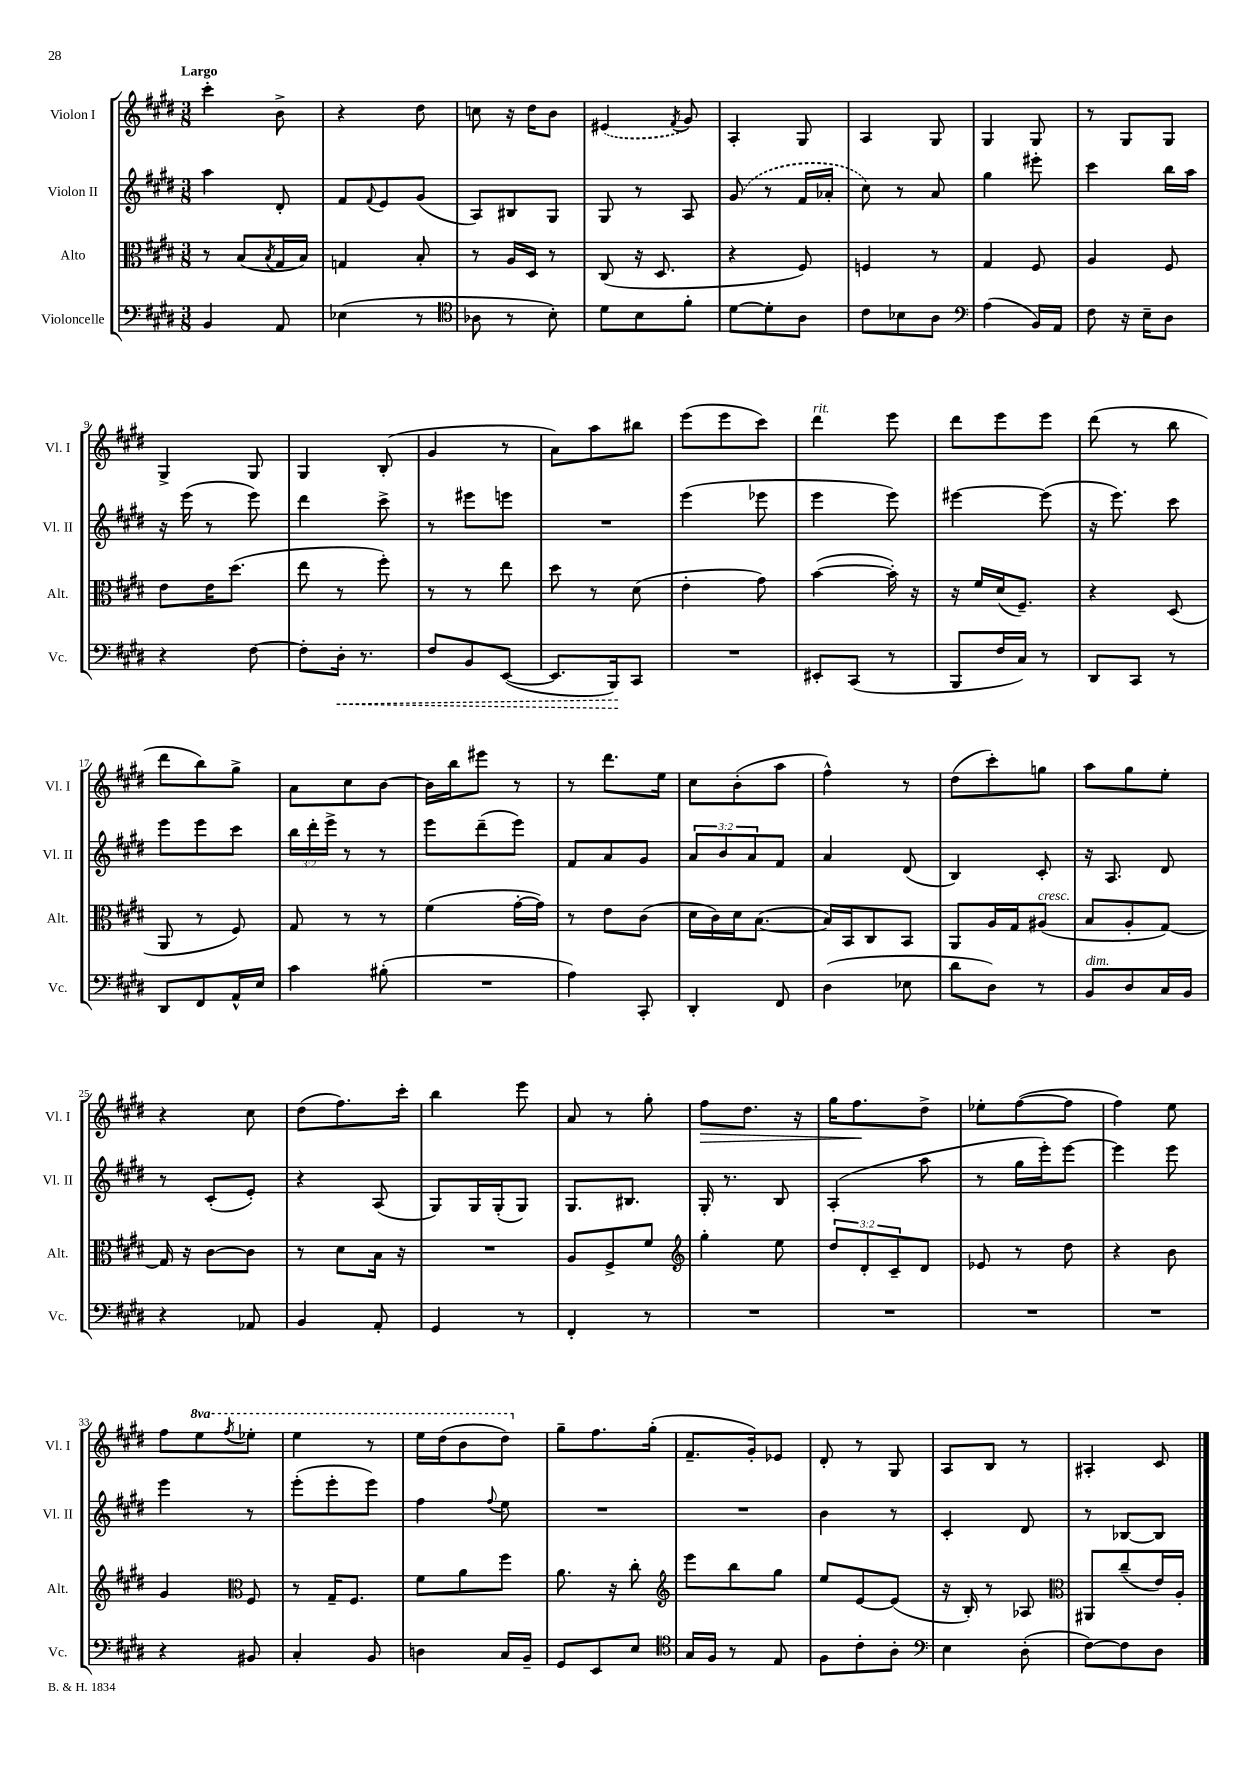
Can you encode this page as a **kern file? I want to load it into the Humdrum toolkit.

**kern	**kern	**kern	**kern
*staff4	*staff3	*staff2	*staff1
*clefF4	*clefC3	*clefG2	*clefG2
*k[f#c#g#d#]	*k[f#c#g#d#]	*k[f#c#g#d#]	*k[f#c#g#d#]
*M3/8	*M3/8	*M3/8	*M3/8
4BB/	8r	4aa\	4ccc#'\
.	(8B/L	.	.
.	8qB/	.	.
8AA/	16G#/L	8d#'/	8b^\
.	16B/JJ)	.	.
=	=	=	=
(4E-\	4G/	8f#/L	4r
.	.	8qqf#/	.
.	.	8e/	.
8r	8B'/	(8g#/J	8dd#\
=	=	=	=
*clefC4	*	*	*
8A-\	8r	8A/L)	8cc\
8r	16A/LL	8B#/	16r
.	16D#/JJ	.	16dd#\LK
8B'\)	8r	8G#/J	8b\J
=	=	=	=
8d#\L	(8C#/	8G#/	(4e#/
8B\	16r	8r	.
.	8.D#/	.	.
.	.	.	8qf#/
8f#'\J	.	8A/	8g#/)
=	=	=	=
[8d#\L	4r	(8g#/	4A'/
8d#'\]	.	8r	.
8A\J	8F#/)	16f#/LL	8G#/
.	.	16a-'/JJ	.
=	=	=	=
8c#\L	4F/	8cc#\)	4A/
8B-\	.	8r	.
8A\J	8r	8a/	8G#/
=	=	=	=
*clefF4	*	*	*
(4A\	4G#/	4gg#\	4G#/
16BB/LL)	8F#/	8eee#'\	8G#/
16AA/JJ	.	.	.
=	=	=	=
8F#\	4A/	4ccc#\	8r
16r	.	.	8G#/L
16E~\LK	.	.	.
8D#\J	8F#/	16bb\LL	8G#/J
.	.	16aa\JJ	.
=	=	=	=
4r	8e\L	16r	4G#^/
.	.	(16eee\	.
.	16e\K	8r	.
.	(8.dd#\J	.	.
[8F#\	.	8eee\)	8G#/
=	=	=	=
8F#'\]L	8ee\	4ddd#\	4G#/
16D#'\Jk	8r	.	.
8.r	.	.	.
.	8ff#'\)	8ccc#^\	(8B'/
=	=	=	=
8F#/L	8r	8r	4g#/
8BB/	8r	8eee#\L	.
([8EE/J	8ee\	8eee\J	8r
=	=	=	=
8.EE/]L	8dd#\	4.r	8a\L)
.	8r	.	8aa\
16BBB/k)	.	.	.
8CC#/J	(8d#\	.	8bb#\J
=	=	=	=
4.r	4e'\	(4eee\	(8eee\L
.	.	.	8eee\
.	8g#\)	8eee-\	8ccc#\J)
=	=	=	=
8EE#'/L	([4b\	4eee\	4ddd#\
(8CC#/J	.	.	.
8r	16b'\])	8eee\)	8eee\
.	16r	.	.
=	=	=	=
8BBB/L	16r	[4eee#\	8ddd#\L
.	16f#/LL	.	.
16F#/L	(16d#/J	.	8eee\
16C#/JJ)	8.F#~/J)	.	.
8r	.	(8eee#\]	8eee\J
=	=	=	=
8DD#/L	4r	16r	(8ddd#\
.	.	8.eee\)	.
8CC#/J	.	.	8r
8r	(8D#/	8ccc#\	8bb\
=	=	=	=
8DD#/L	8AA/	8eee\L	8ddd#\L
8FF#/	8r	8eee\	8bb\)
16AA^^/L	8F#/)	8ccc#\J	8gg#^\J
16E/JJ	.	.	.
=	=	=	=
4c#\	8G#/	24bb\LL	8a\L
.	.	24ddd#'\	.
.	.	24eee^\JJ	.
.	8r	8r	8cc#\
(8B#'\	8r	8r	[8b\J
=	=	=	=
4.r	(4f#\	8eee\L	16b\]LL
.	.	.	16bb\J
.	.	(8ddd#~\	8eee#\J
.	[16g#'\LL	8eee\J)	8r
.	16g#\]JJ)	.	.
=	=	=	=
4A\)	8r	8f#/L	8r
.	8e\L	8a/	8.ddd#\L
8CC#'/	(8c#\J	8g#/J	.
.	.	.	16ee\Jk
=	=	=	=
4DD#'/	16d#\LL	12a/L	8cc#\L
.	16c#\)	.	.
.	.	12b/	.
.	16d#\J	.	(8b'\
.	.	12a/	.
.	([8.B\J	.	.
8FF#/	.	8f#/J	8aa\J
=	=	=	=
(4D#\	16B/]LL)	4a/	4ff#^^\)
.	16BB/J	.	.
.	8C#/	.	.
8E-\	8BB/J	(8d#/	8r
=	=	=	=
8d#\L	8AA/L	4B/)	(8dd#\L
8D#\J)	16A/L	.	8ccc#'\)
.	16G#/J	.	.
8r	(8A#/J	8c#'/	8gg\J
=	=	=	=
8BB/L	8B/L	16r	8aa\L
.	.	8.A/	.
8D#/	8A'/	.	8gg#\
16C#/L	[8G#/J)	8d#/	8ee'\J
16BB/JJ	.	.	.
=	=	=	=
4r	16G#/]	8r	4r
.	16r	.	.
.	[8c#\L	(8c#'/L	.
8AA-/	8c#\]J	8e'/J)	8cc#\
=	=	=	=
4BB/	8r	4r	(8dd#\L
.	8d#\L	.	8.ff#\)
8AA'/	16B\Jk	(8A/	.
.	16r	.	16ccc#'\Jk
=	=	=	=
4GG#/	4.r	8G#/L)	4bb\
.	.	16G#/L	.
.	.	(16G#'/J	.
8r	.	8G#/J)	8eee\
=	=	=	=
4FF#'/	8A/L	8.G#/L	8a/
.	8F#^/	.	8r
.	.	8.B#/J	.
8r	8f#/J	.	8gg#'\
=	=	=	=
*	*clefG2	*	*
4.r	4gg#'\	16G#'/	8ff#\L
.	.	8.r	.
.	.	.	8.dd#\J
.	8ee\	8B/	.
.	.	.	16r
=	=	=	=
4.r	12dd#/L	(4A'/	16gg#\LK
.	.	.	8.ff#\
.	12d#'/	.	.
.	12c#~/	.	.
.	8d#/J	8aa\	8dd#^\J
=	=	=	=
4.r	8e-/	8r	8ee-'\L
.	8r	16gg#\LL	([8ff#\
.	.	16eee'\J)	.
.	8dd#\	[8eee\J	8ff#\]J
=	=	=	=
4.r	4r	4eee\]	4ff#\)
.	8b\	8eee\	8ee\
=	=	=	=
4r	4g#/	4eee\	8ff#\L
.	.	.	8eee\
*	*clefC3	*	*
.	.	.	8qfff#/
8BB#/	8F#/	8r	8eee-'\J
=	=	=	=
4C#'/	8r	(8eee'\L	4eee\
.	16G#~/LK	8eee'\	.
.	8.F#/J	.	.
8BB/	.	8eee\J)	8r
=	=	=	=
4D\	8f#\L	4ff#\	16eee\LL
.	.	.	(16ddd#\J
.	8a\	.	8bb\
.	.	8qqff#/	.
16C#/LL	8ff#\J	8ee\	8ddd#\J)
16BB~/JJ	.	.	.
=	=	=	=
8GG#/L	8.a\	4.r	8gg#~\L
8EE/	.	.	8.ff#\
.	16r	.	.
8E/J	8cc#'\	.	.
.	.	.	(16gg#'\Jk
=	=	=	=
*clefC4	*clefG2	*	*
16G#/LL	8eee\L	4.r	8.f#~/L
16F#/JJ	.	.	.
8r	8bb\	.	.
.	.	.	16g#'/k)
8E/	8gg#\J	.	8e-/J
=	=	=	=
8F#\L	8ee/L	4b\	8d#'/
8c#'\	[8e/	.	8r
8A'\J	(8e/]J	8r	8G#/
=	=	=	=
*clefF4	*	*	*
4E\	16r	4c#'/	8A/L
.	16B'/)	.	.
.	8r	.	8B/J
(8D#'\	8A-/	8d#/	8r
=	=	=	=
*	*clefC3	*	*
[8F#\L)	8AA#/L	8r	4A#'/
8F#\]	(8cc#~/	[8B-/L	.
8D#\J	16e/L)	8B-/]J	8c#/
.	16A'/JJ	.	.
==	==	==	==
*-	*-	*-	*-
